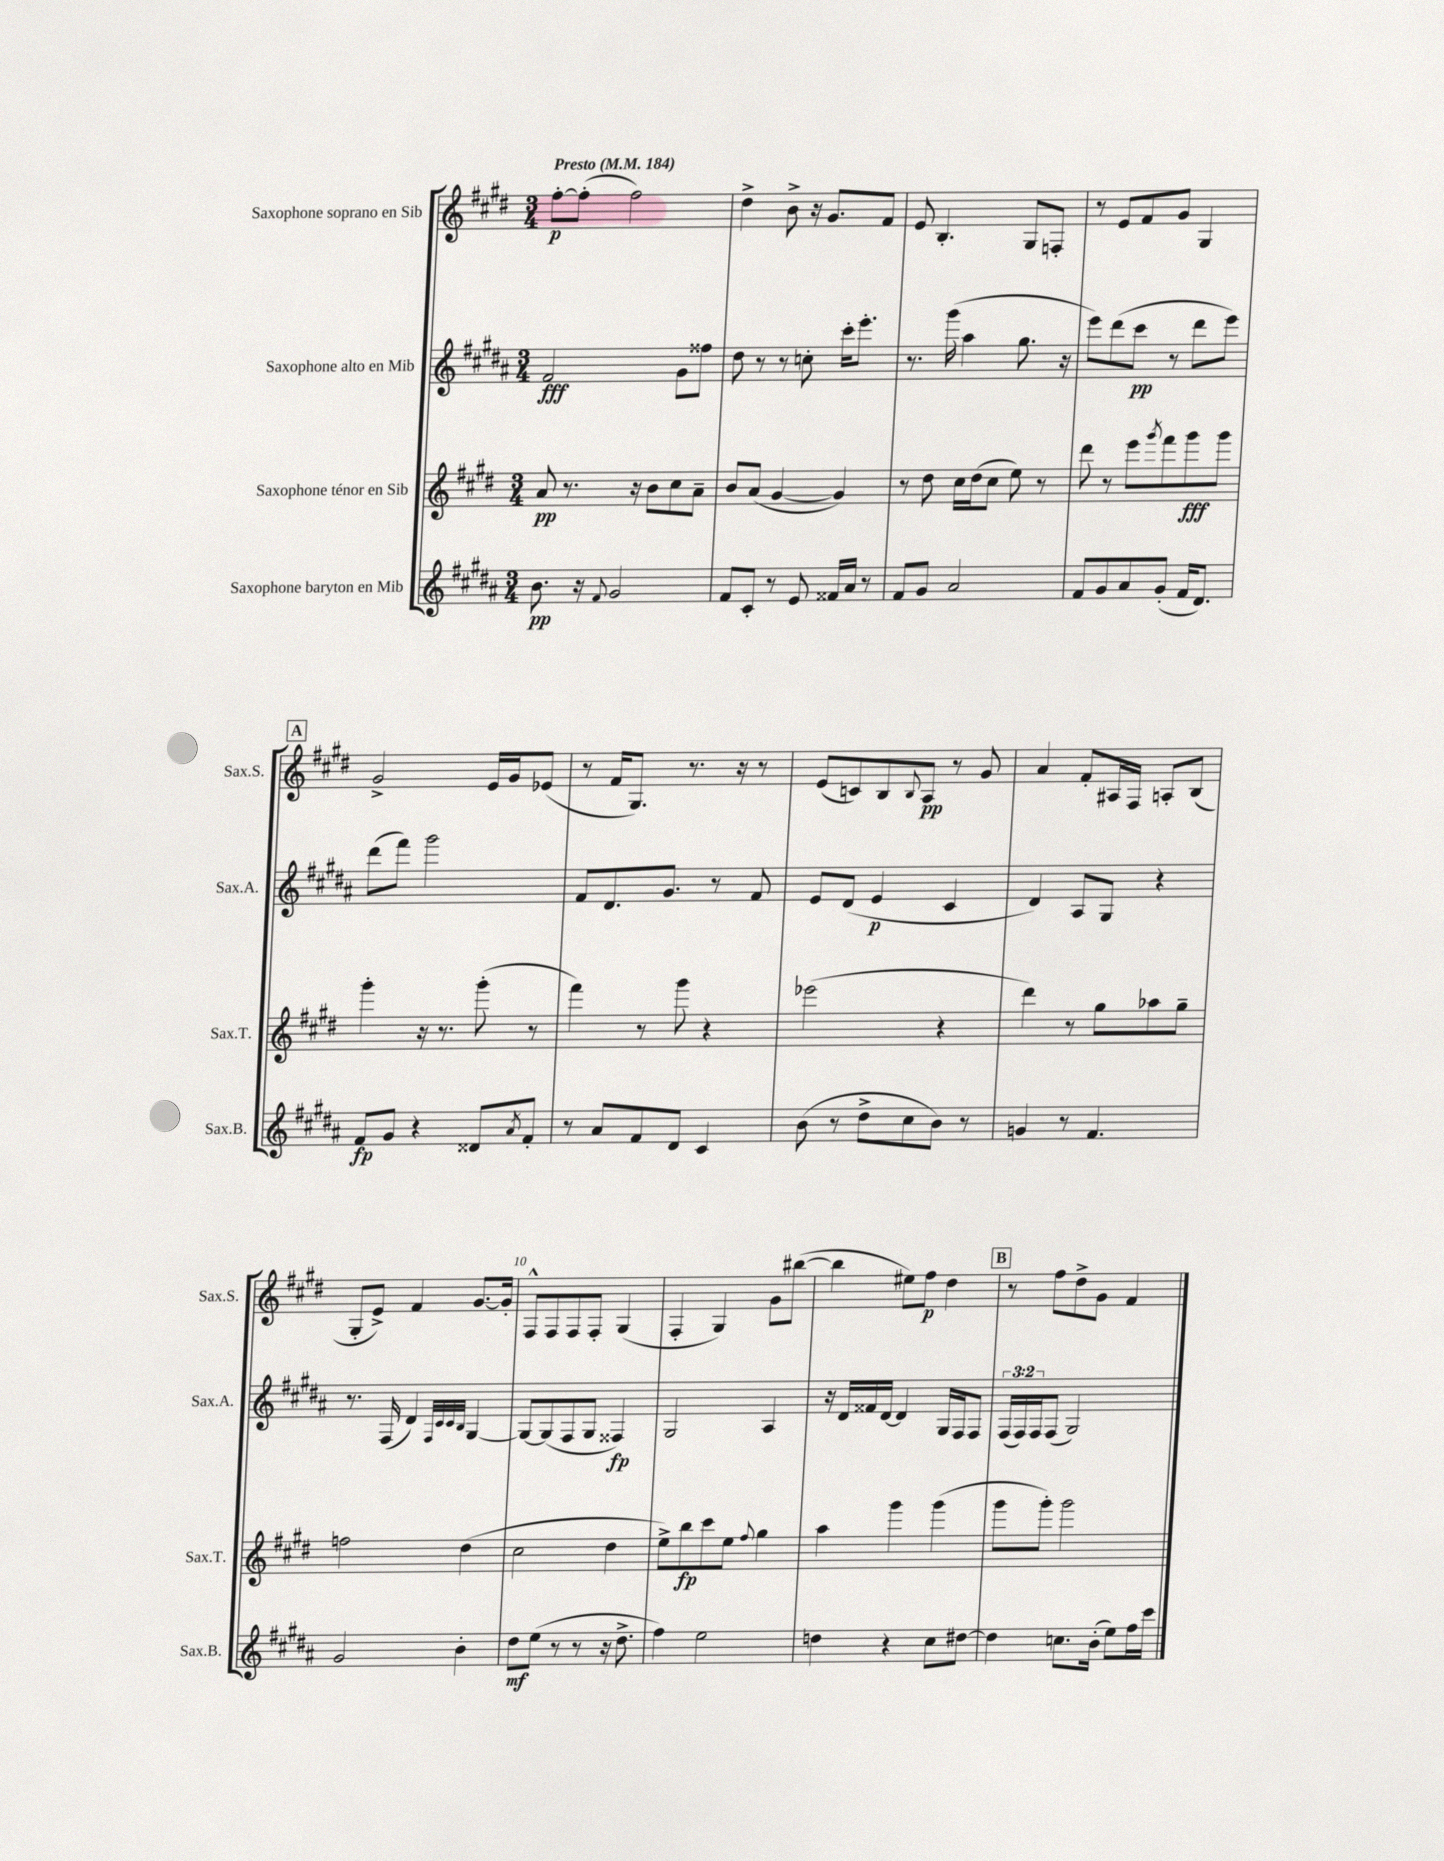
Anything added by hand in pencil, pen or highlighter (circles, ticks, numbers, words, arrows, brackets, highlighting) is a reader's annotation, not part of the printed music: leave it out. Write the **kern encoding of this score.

**kern	**kern	**kern	**kern
*staff4	*staff3	*staff2	*staff1
*clefG2	*clefG2	*clefG2	*clefG2
*k[f#c#g#d#a#]	*k[f#c#g#d#]	*k[f#c#g#d#a#]	*k[f#c#g#d#]
*M3/4	*M3/4	*M3/4	*M3/4
*MM184	*MM184	*MM184	*MM184
8.b	8a	2f#	[8ff#'
.	8.r	.	(8ff#']
16r	.	.	.
8qqf#	.	.	.
2g#	.	.	2ff#)
.	16r	.	.
.	8b	.	.
.	8cc#	8g#	.
.	8a~	8ff##	.
=	=	=	=
8f#	8b	8dd#	4dd#^
8c#'	(8a	8r	.
8r	[4g#	8r	8b^
8e	.	8cc'	16r
.	.	.	8.g#
16f##	4g#])	16ccc#'	.
16a#	.	8.eee'	.
8r	.	.	8f#
=	=	=	=
8f#	8r	8.r	8e
8g#	8dd#	.	4.B'
.	.	(16ggg#	.
2a#	16cc#	4aa#	.
.	(16dd#	.	.
.	8cc#	.	.
.	8ee)	8.gg#	8G#
.	8r	.	8F'
.	.	16r	.
=	=	=	=
8f#	8ddd#	8eee)	8r
8g#	8r	(8ddd#	8e
8a#	8eee	8ccc#	8f#
.	8qggg#	.	.
(8g#'	8fff#	8r	8g#
16f#	8ggg#	8ddd#	4G#
8.d#)	.	.	.
.	8ggg#	8eee)	.
=	=	=	=
8f#	4ggg#'	(8ddd#	2g#^
8g#	.	8fff#)	.
4r	16r	2ggg#	.
.	8.r	.	.
8d##	(8ggg#'	.	16e
.	.	.	16g#
8qa#	.	.	.
8f#'	8r	.	(8e-
=	=	=	=
8r	4fff#)	8f#	8r
8a#	.	8.d#	16f#
.	.	.	8.G#)
8f#	8r	.	.
.	.	8.g#	.
8d#	8ggg#	.	8.r
4c#	4r	8r	.
.	.	.	16r
.	.	8f#	8r
=	=	=	=
(8b	(2eee-	8e	(8e
8r	.	(8d#	8c)
8dd#^	.	4e	8B
.	.	.	8qqB
8cc#	.	.	8A
8b)	4r	4c#	8r
8r	.	.	8g#
=	=	=	=
4g	4ddd#)	4d#)	4a
8r	8r	8A#	8f#'
4.f#	8gg#	8G#	16A#
.	.	.	16F#
.	8aa-	4r	8A'
.	8gg#~	.	(8B
=	=	=	=
2g#	2ff	8.r	8G#'
.	.	.	8e^)
.	.	(16F#	.
.	.	4d#)	4f#
.	.	32qqF#	.
.	.	32qqc#	.
.	.	32qqc#	.
.	.	32qqB	.
4b'	(4dd#	[4G#	[8.g#
.	.	.	16g#']
=	=	=	=
8dd#	2cc#	8G#_	8F#^^
(8ee	.	(8G#]	8F#
8r	.	8F#	8F#
8r	.	8G#	8F#'
16r	4dd#	4F##)	(4G#
8.dd#^	.	.	.
=	=	=	=
4ff#)	8ee^)	2G#	4F#'
.	8bb	.	.
2ee	8ccc#	.	4G#)
.	8ee	.	.
.	8qqff#	.	.
.	4gg#	4A#	8g#
.	.	.	([8bb#
=	=	=	=
4dd	4aa	16r	4bb#]
.	.	16d#	.
.	.	16f##	.
.	.	[16d#	.
4r	4ggg#	4d#]	8ee#)
.	.	.	8ff#
8cc#	(4ggg#	16G#	4dd#
.	.	16F#	.
[8dd#	.	8F#	.
=	=	=	=
4dd#]	8ggg#	(24F#	8r
.	.	24F#)	.
.	.	24F#	.
.	8ggg#')	(8F#	8ff#
8.cc	2ggg#	2G#)	8dd#^
.	.	.	8g#
(16b'	.	.	.
8ee)	.	.	4f#
16ff#	.	.	.
16ccc#	.	.	.
==	==	==	==
*-	*-	*-	*-
